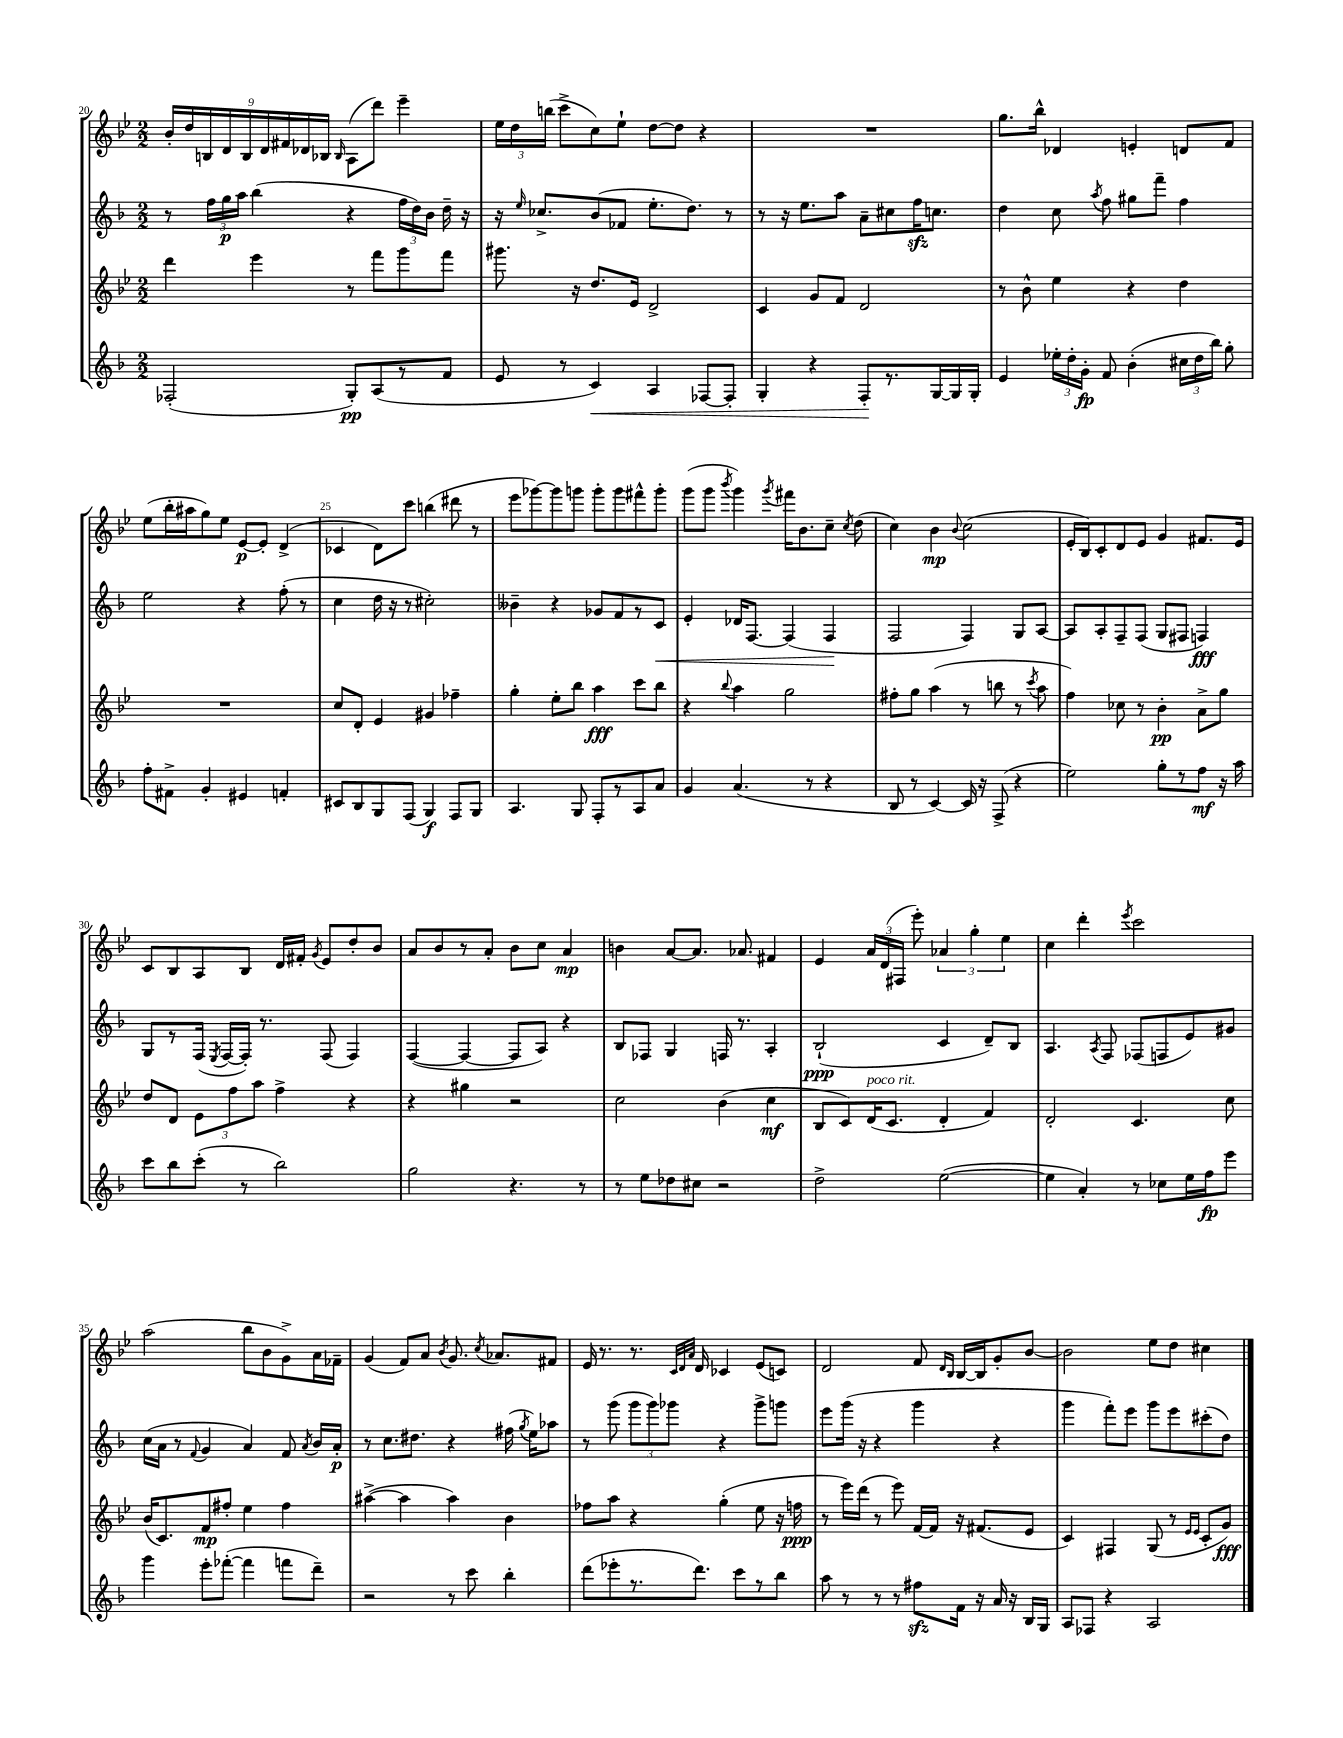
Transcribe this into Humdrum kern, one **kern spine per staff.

**kern	**kern	**kern	**kern
*staff4	*staff3	*staff2	*staff1
*clefG2	*clefG2	*clefG2	*clefG2
*k[b-]	*k[b-e-]	*k[b-]	*k[b-e-]
*M2/2	*M2/2	*M2/2	*M2/2
(2F-'/	4ddd\	8r	18b-'/LL
.	.	.	18dd/
.	.	.	18B/
.	.	24ff\LL	.
.	.	24gg\	18d/
.	.	24aa\JJ	.
.	.	.	18B/
.	4eee-\	(4bb-\	.
.	.	.	18d/
.	.	.	18f#/
.	.	.	18d-/
.	.	.	18B-/JJ
.	.	.	16qqB-/
8G'/L)	8r	4r	(8A\L
(8A/	8fff\L	.	8ddd\J)
8r	8ggg\	24ff\LL	4eee-~\
.	.	24dd\)	.
.	.	24b-\JJ	.
8f/J	8fff\J	16dd~\	.
.	.	16r	.
=	=	=	=
8e/	8.ggg#\	16r	24ee-\LL
.	.	.	24dd\
.	.	16qqee/	.
.	.	8.cc-^/L	.
.	.	.	(24bb\JJ
8r	.	.	8ccc^\L
.	16r	.	.
4c/)	8.dd/L	(8b-/	8cc\)
.	.	8f-/J	8ee-`\J
.	16e-/Jk	.	.
4A/	2d^/	8.ee'\L	[8dd\L
.	.	.	8dd\]J
.	.	8.dd\J)	.
[8F-/L	.	.	4r
8F-'/]J	.	8r	.
=	=	=	=
4G'/	4c/	8r	1r
.	.	16r	.
.	.	8.ee\L	.
4r	8g/L	.	.
.	8f/J	8aa\J	.
8F'/L	2d/	8a~\L	.
8.r	.	8cc#\	.
.	.	16ff\K	.
[16G/L	.	8.cc\J	.
16G/]	.	.	.
16G'/JJ	.	.	.
=	=	=	=
4e/	8r	4dd\	8.gg\L
.	8b-^^\	.	.
.	.	.	16bb-^^\Jk
24ee-'\LL	4ee-\	8cc\	4d-/
24dd'\	.	.	.
24g'\JJ	.	.	.
.	.	8qaa/	.
8f/	.	8ff\	.
(4b-'\	4r	8gg#\L	4e'/
.	.	8fff~\J	.
24cc#\LL	4dd\	4ff\	8d/L
24dd\	.	.	.
24bb-\JJ)	.	.	.
8gg'\	.	.	8f/J
=	=	=	=
8ff'\L	1r	2ee\	(8ee-\L
8f#^\J	.	.	16bb-'\L
.	.	.	16aa#\J
4g'/	.	.	8gg\)
.	.	.	8ee-\J
4e#/	.	4r	[8e-/L
.	.	.	8e-'/]J
4f'/	.	(8ff'\	(4d^/
.	.	8r	.
=	=	=	=
8c#/L	8cc/L	4cc\	4c-/
8B-/	8d'/J	.	.
8G/	4e-/	16dd\	8d\L)
.	.	16r	.
(8F/J	.	8r	8ccc\J
4G/)	4g#/	2cc#'\)	(4bb\
8F/L	4ff-~\	.	8ddd#\
8G/J	.	.	8r
=	=	=	=
4.A/	4gg'\	4b--~\	8eee-\L
.	.	.	[8ggg-\)
.	8ee-'\L	4r	8ggg-\]
8G/	8bb-\J	.	8ggg\J
8F'/L	4aa\	8g-/L	8ggg'\L
8r	.	8f/	8ggg\
8A/	8ccc\L	8r	8fff#^^\
8a/J	8bb-\J	8c/J	8ggg'\J
=	=	=	=
4g/	4r	4e'/	(8ggg\L
.	.	.	8ggg\J
.	8qqbb-/	.	8qbbb-/
(4.a/	4aa\	16d-/LK	4ggg\)
.	.	[8.F/J	.
.	.	.	8qggg/
.	2gg\	(4F/]	16fff#\LK
.	.	.	8.b-\
8r	.	.	.
4r	.	4F/	8cc~\J
.	.	.	8qcc/
.	.	.	(8dd\
=	=	=	=
8B-/	8ff#'\L	2F/	4cc\)
8r	8gg\J	.	.
[4c/)	(4aa\	.	4b-\
.	.	.	8qqb-/
16c/]	8r	4F/)	(2cc\
16r	.	.	.
(8F^/	8bb\	.	.
4r	8r	8G/L	.
.	8qccc/	.	.
.	8aa\	[8A/J	.
=	=	=	=
2ee\)	4ff\)	8A/]L	16e-'/LL
.	.	.	16B-/J)
.	.	8A'/	8c'/
.	8cc-\	8F~/	8d/
.	8r	(8F/J	8e-/J
8gg'\L	4b-'\	8G/L	4g/
8r	.	8F#/J	.
8ff\J	8a^\L	4F/)	8.f#/L
16r	8gg\J	.	.
16aa\	.	.	16e-/Jk
=	=	=	=
8ccc\L	8dd/L	8G/L	8c/L
8bb-\	8d/J	8r	8B-/
(8ccc'\J	12e-\L	(16F/Jk	8A/
.	.	8qE/	.
.	.	[16F/LL	.
.	12ff\	.	.
8r	.	16F'/]JJ)	8B-/J
.	12aa\J	.	.
.	.	8.r	.
2bb-\)	4ff^\	.	16d/LL
.	.	.	16f#'/JJ
.	.	.	8qg/
.	.	(8F/	8e-/L
.	4r	4F/)	8dd'/
.	.	.	8b-/J
=	=	=	=
2gg\	4r	([4F/	8a/L
.	.	.	8b-/
.	4gg#\	4F/_	8r
.	.	.	8a'/J
4.r	2r	8F/]L	8b-\L
.	.	8A/J)	8cc\J
.	.	4r	4a/
8r	.	.	.
=	=	=	=
8r	2cc\	8B-/L	4b\
8ee\L	.	8F-/J	.
8dd-\	.	4G/	[8a/L
8cc#\J	.	.	8.a/]J
2r	(4b-\	16F/	.
.	.	8.r	8.a-/
.	4cc\	4A'/	4f#/
=	=	=	=
2dd^\	8B-/L	(2B-`/	4e-/
.	8c/)	.	.
.	(16d/K	.	24a/LL
.	.	.	(24d/
.	8.c/J	.	.
.	.	.	24F#/JJ
.	.	.	8eee-'\)
([2ee\	4d'/	4c/	6a-/
.	.	.	6gg'\
.	4f/)	8d~/L)	.
.	.	.	6ee-\
.	.	8B-/J	.
=	=	=	=
4ee\]	2d'/	4.A/	4cc\
4a'/)	.	.	4ddd'\
.	.	8qA/	.
.	.	8F/	.
.	.	.	8qeee-/
8r	4.c/	(8F-/L	2ccc\
8cc-\L	.	8F/	.
16ee\L	.	8e/)	.
16ff\J	.	.	.
8eee\J	8cc\	8g#/J	.
=	=	=	=
4ggg\	(16b-/LK	(16cc\LL	(2aa\
.	8.c/)	16a\JJ	.
.	.	8r	.
.	.	8qqf/	.
8eee'\L	8f/	4g/	.
([8fff-'\J	8ff#'/J	.	.
4fff-\]	4ee-\	4a/)	8bb-\L
.	.	.	8b-\
8fff\L	4ff#\	8f/	8g^\)
.	.	8qa/	.
8ddd~\J)	.	16b-/LL	16a\L
.	.	16a'/JJ	16f-~\JJ
=	=	=	=
2r	([4aa#^\	8r	(4g/
.	.	8.cc\L	.
.	4aa#\]	.	8f/L)
.	.	8.dd#\J	.
.	.	.	8a/J
.	.	.	8qb-/
8r	4aa#\)	4r	8.g/
8ccc\	.	.	.
.	.	.	8qcc/
.	.	.	8.a-/L
4bb-'\	4b-\	(16ff#\	.
.	.	8qgg/	.
.	.	16ee\LK)	.
.	.	8aa-\J	8f#/J
=	=	=	=
(8ddd\L	8ff-\L	8r	16e-/
.	.	.	8.r
8eee-'\	8aa\J	(8ggg\	.
8.r	4r	12ggg\L	8.r
.	.	12ggg\)	.
.	.	12ggg-\J	.
.	.	.	32qqc/LLL
.	.	.	32qqd/
.	.	.	32qqa/JJJ
8.ddd\J)	.	.	16d/
.	(4gg'\	4r	4c-/
8ccc\L	.	.	.
8r	8ee-\	8ggg-^\L	(8e-/L
8bb-\J	16r	8ggg\J	8c/J)
.	16ff\	.	.
=	=	=	=
8aa\	8r	8eee\L	2d/
8r	16eee-\LL)	(16ggg\Jk	.
.	(16ddd\JJ	16r	.
8r	8r	4r	.
8r	8eee-\)	.	.
8ff#\L	[16f/LL	4ggg\	8f/
.	16f/]JJ	.	.
.	.	.	16qqd/LL
.	.	.	16qqB-/JJ
16f\Jk	16r	.	[16B-/LL
16r	(8.f#/L	.	16B-/]J
16a/	.	4r	8g'/
16r	.	.	.
16B-/LL	8e-/J	.	[8b-/J
16G/JJ	.	.	.
=	=	=	=
8A/L	4c/)	4ggg\	2b-\]
8F-/J	.	.	.
4r	4F#/	8fff'\L)	.
.	.	8eee\J	.
2A/	(8G/	8ggg\L	8ee-\L
.	8r	8eee\	8dd\J
.	16qqe-/LL	.	.
.	16qqe-/JJ	.	.
.	8c'/L	(8ccc#'\	4cc#\
.	8g/J)	8dd\J)	.
==	==	==	==
*-	*-	*-	*-
